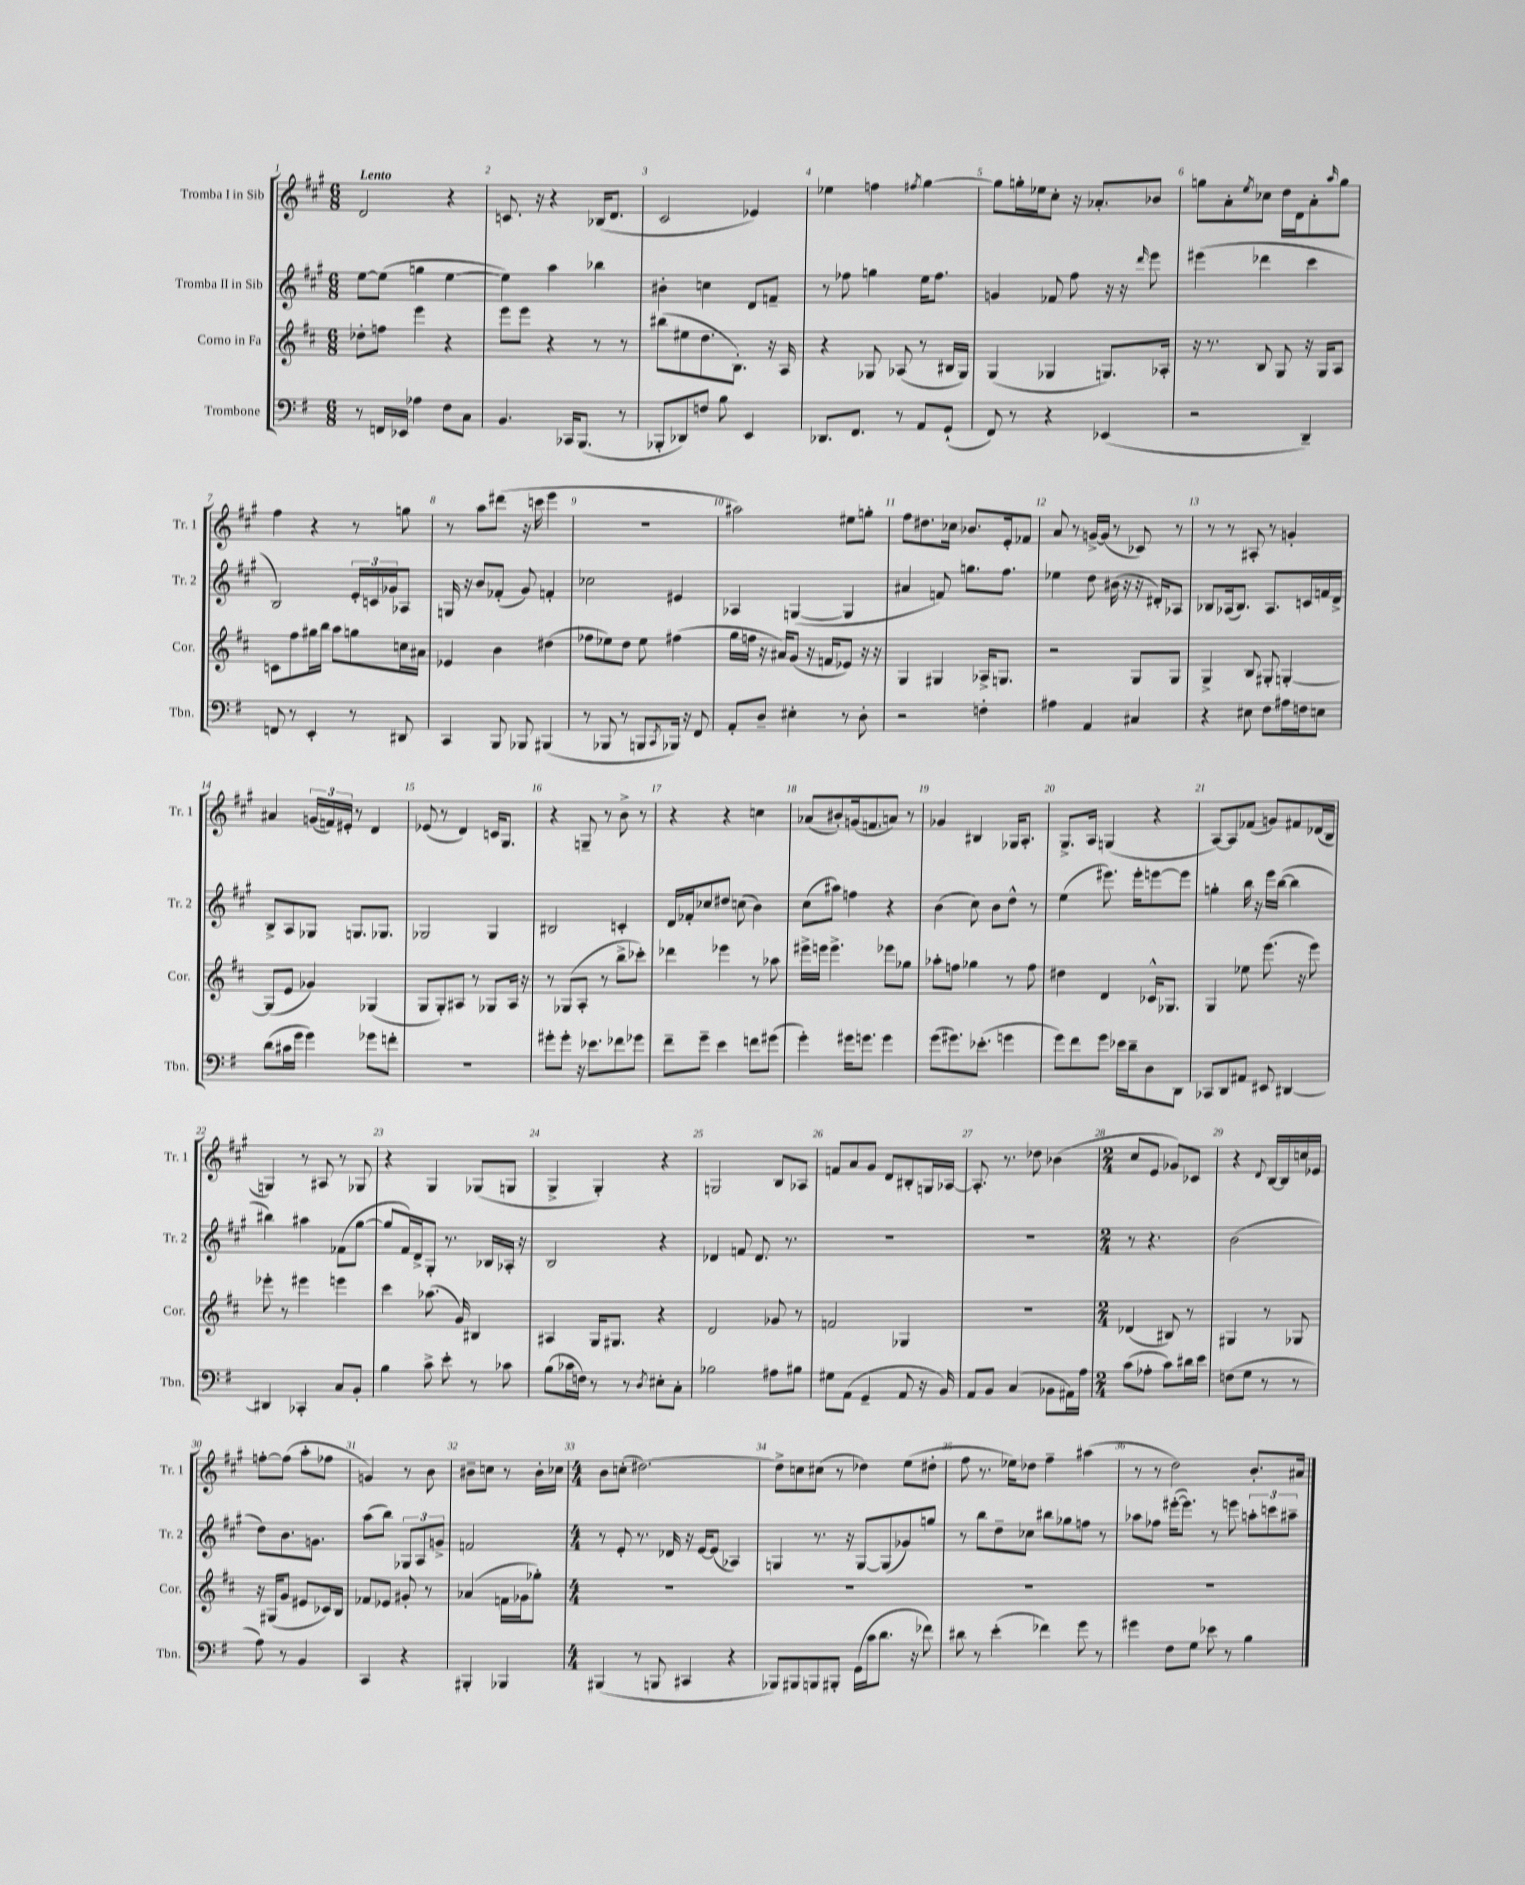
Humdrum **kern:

**kern	**kern	**kern	**kern
*staff4	*staff3	*staff2	*staff1
*clefF4	*clefG2	*clefG2	*clefG2
*k[f#]	*k[f#c#]	*k[f#c#g#]	*k[f#c#g#]
*M6/8	*M6/8	*M6/8	*M6/8
8r	8dd-'	[8ee	2d
16FF	8ff	(8ee]	.
16EE-	.	.	.
4A-	4eee	4gg	.
8F#	4r	[4ee	4r
8C	.	.	.
=	=	=	=
4.BB	8eee	4ee])	8.c
.	8eee	.	.
.	.	.	16r
.	4r	4aa	4r
16CC-	.	.	.
(8.BBB	.	.	.
.	8r	4bb-	(16B-
.	.	.	8.d
8r	8r	.	.
=	=	=	=
8BBB-'	(8bb#	4b#'	2c#
8DD-)	8ee#	.	.
8F	8.dd	4cc	.
8B	.	.	.
.	8.B')	.	.
4EE	.	8d	4e-)
.	16r	8f~	.
.	16A	.	.
=	=	=	=
8.DD-	4r	8r	4ee-
.	.	8ff-	.
8.FF#	.	.	.
.	8G-	4gg	4ff
8r	(8A-	.	.
.	.	.	8qff#
8AA	8r	16ee	[4gg#
.	.	8.ff-	.
(8GG`	16B#	.	.
.	16G-)	.	.
=	=	=	=
8FF#)	(4G	4g	8gg#]
8r	.	.	16gg'
.	.	.	16ee-
4r	4G-	8f-	8cc#'
.	.	8ff#	16r
.	.	.	8.a-'
(4EE-	8.G)	16r	.
.	.	16r	.
.	.	16qqddd	.
.	.	8eee	8b-
.	16A-'	.	.
=	=	=	=
2r	16r	(4eee#	8gg
.	8.r	.	.
.	.	.	8a'
.	.	.	8qee
.	8B	4ddd-	8cc-
.	8G	.	16dd
.	.	.	16d
4DD~)	16r	4ccc#	8a'
.	16G	.	.
.	.	.	16qqaa
.	8A	.	8gg
=	=	=	=
8FF	8c	2B)	4ff#
8r	8ff#	.	.
4EE'	16gg#	.	4r
.	16bb	.	.
.	8aa	.	.
8r	8gg	24e'	8r
.	.	24c	.
.	.	24g-	.
8DD#	16cc	8A-	8gg
.	16a#	.	.
=	=	=	=
4CC	4e-	16G	8r
.	.	16r	.
.	.	8b	8aa
8BBB	4b	(8f-'	(8ddd#
8BBB-	.	8g#)	16r
.	.	.	16ccc
(4BBB#	(4dd#	4f'	4eee
=	=	=	=
8r	8ff-	2cc-	2.r
8BBB-	8ee-)	.	.
8r	8dd	.	.
8BBB	8ee-	.	.
8qCC	.	.	.
16BBB-)	(4ff#	4e#	.
16r	.	.	.
8FF#	.	.	.
=	=	=	=
8AA'	16gg	4A-	2aa#)
.	16ff	.	.
8D~	16r	.	.
.	16a#)	.	.
4E#'	(8g	([4G	.
.	16r	.	.
.	16f	.	.
8r	8e-)	4G]	8ee#
8D'	16r	.	8gg'
.	16r	.	.
=	=	=	=
2r	4G	4a#	8ff#
.	.	.	8.dd#
.	4G#	8f)	.
.	.	.	16cc-
.	.	8.gg	8.b-
4F'	16A-^	.	.
.	8.G	8.ff#	16e'
.	.	.	8f-
=	=	=	=
4A#	2r	4ee-	8a
.	.	.	8r
4AA	.	8dd	[16g^
.	.	.	(16g]
.	.	(16b#	8r
.	.	16r	.
4C#	8G	16r	8c-)
.	.	16d#')	.
.	8G	8A-	8r
=	=	=	=
4r	4G^	8B-	8r
.	.	(16A-	8r
.	.	8.B-)	.
8E#	8B	.	8A#'
8F#	8G#'	8.A-	8r
16A#	[4G'	.	4g'
16F	.	16c	.
8E	.	16f	.
.	.	16d^	.
=	=	=	=
(8d	(8G]	8B^	4a#
16c#	8e	8A	.
16g	.	.	.
4g)	4g-)	8G-	(24g
.	.	.	24f)
.	.	.	24e#'
.	.	8.G	8r
8g-	(4G-	.	4d
.	.	8.G-	.
8f'	.	.	.
=	=	=	=
2.r	8G	2G-	(8e-
.	8G')	.	8r
.	8A#	.	4d)
.	8r	.	.
.	8G-	4G-	16c
.	.	.	8.G#
.	16A#	.	.
.	16r	.	.
=	=	=	=
8g#'	8r	2B#	4r
8g#'	(8G-	.	.
16r	8A'	.	8G~
8.e-	.	.	.
.	8r	.	8r
8f-	8bb^	4c'	8b^
8g-	8ccc-')	.	8r
=	=	=	=
8f#~	4ddd-	16d	4r
.	.	16f-'	.
8g~	.	8cc-	.
4e	4eee-	8dd#	4r
.	.	(8cc	.
8f	8r	4b)	4cc
(8g#	8aa-	.	.
=	=	=	=
4g')	16eee#^	(8cc#	(8a-
.	16eee	.	.
.	4.eee^	8aa#)	8b#')
16g#	.	4ff	(16g
8.g	.	.	8.f
4g	8eee-	4r	8a)
.	8gg-	.	8r
=	=	=	=
(8g	8aa-'	(4b	4g-
8.g#)	8ff	.	.
.	4gg-	8cc#)	4B#
(8.e-'	.	.	.
.	.	8b	.
4g	8r	8dd^^	16G-
.	.	.	8.A'
.	8ff	8r	.
=	=	=	=
8g)	4dd#	(4ee	8.G#^
8f#	.	.	.
.	.	.	16A
8g	4d	8.eee#)	(4G
16e-	.	.	.
16d~	.	16eee#'	.
8D	16c-^^	[8eee	4r
.	8.G-	.	.
8DD	.	8eee]	.
=	=	=	=
8CC-	4G	4gg'	[8A)
8DD	.	.	8A]
8AA#	8ee-	16bb	(8f-
.	.	16r	.
8EE#	(8.eee	16eee	8g)
.	.	([16bb	.
[4DD#	.	4bb]	8f#
.	16r	.	.
.	8eee)	.	(16d-
.	.	.	16B
=	=	=	=
4DD#]	8eee-'	4bb#)	4G)
.	8r	.	.
4CC-'	4eee#	4aa#	8r
.	.	.	8A#
8C	4eee	(8f-	8r
8BB'	.	[8gg#	8G-
=	=	=	=
4B	4ccc#	8gg#]	4r
.	.	16f#)	.
.	.	16d^	.
8c^	(8.aa-	8G#'	4G#
8e'	.	8.r	.
.	16g)	.	.
8r	4B#	.	(8G-
.	.	16B-	.
8c-	.	16A-'	8G
.	.	16r	.
=	=	=	=
(8B	4A#	2B	4G#^
16c-	.	.	.
16F)	.	.	.
8r	16G	.	4G#')
.	8.G#	.	.
8r	.	.	.
8qD	.	.	.
8E#'	4r	4r	4r
8C'	.	.	.
=	=	=	=
2B-	2d	4d-	2G
.	.	8f	.
.	.	8.d-	.
8A#	8g-	.	8B
.	.	8.r	.
8B#	8r	.	8A-
=	=	=	=
8G#	2f	2.r	8f
(8AA	.	.	8a
4GG~	.	.	8g#
.	.	.	8d
8AA	4G-	.	8B#'
16r	.	.	16G
16BB)	.	.	[16A-
=	=	=	=
8AA	2.r	2.r	8.A-']
8BB	.	.	.
.	.	.	8.r
(4C	.	.	.
.	.	.	8dd-
8BB-	.	.	(4b-
16AA#)	.	.	.
16A	.	.	.
=	=	=	=
*M2/4	*M2/4	*M2/4	*M2/4
(8c	(4d-	8r	8cc#
8A-'	.	4.r	8e
8c)	8B#)	.	8g-)
16d#	8r	.	8c-
16e	.	.	.
=	=	=	=
(8F	4G#	(2b	4r
8G	.	.	.
.	.	.	8qqd
8r	8r	.	[16B
.	.	.	16B]
8r	8G-	.	16cc
.	.	.	16e-
=	=	=	=
8A)	16r	8dd)	[8ff'
.	(16G#	.	.
8r	8g	8.b	(8ff]
4BB	8e#	.	8aa'
.	.	8.g	.
.	16c-)	.	8ff-
.	16B	.	.
=	=	=	=
4CC	8f-	(8aa	4g)
.	8e-	8bb)	.
4r	8g#'	12G-	8r
.	.	12A	.
.	8r	.	8b
.	.	12g^	.
=	=	=	=
4BBB#'	(4a-	2f	8b#~
.	.	.	8cc
4BBB-	16f	.	8r
.	16g-	.	.
.	8gg-')	.	16b#'
.	.	.	16cc-
=	=	=	=
*M4/4	*M4/4	*M4/4	*M4/4
(4BBB#	1r	8r	8b
.	.	8e'	(8cc'
8r	.	8.r	[2.dd#)
8BBB	.	.	.
.	.	16d-	.
4CC#	.	16r	.
.	.	[16e	.
.	.	(8e]	.
4r	.	4A-)	.
=	=	=	=
8BBB-)	1r	4G	8dd#^]
8BBB#	.	.	8cc
8BBB	.	8.r	(8cc#
8BBB#'	.	.	8r
.	.	16r	.
(16GG	.	[8G	4dd-)
16c	.	.	.
8.d	.	(8G]	.
.	.	8g-)	(8ee
16r	.	.	.
8f-)	.	8gg	8dd#'
=	=	=	=
8d#	1r	8r	8ff#
8r	.	8bb	8.r
(4e'	.	8dd~	.
.	.	.	16ee-)
.	.	8cc-	8dd-
4f-)	.	8bb#	4ff#~
.	.	8gg-	.
8g	.	8ff	(4aa#
8r	.	8r	.
=	=	=	=
4g#	1r	8aa-	8r
.	.	8ff-	8r
8F#	.	([16eee#'	2dd)
.	.	8.eee#])	.
8G	.	.	.
8e-	.	8r	.
8r	.	8eee	.
4B	.	12aa'	8.b'
.	.	12ccc	.
.	.	12aa#~	.
.	.	.	16a#
==	==	==	==
*-	*-	*-	*-
